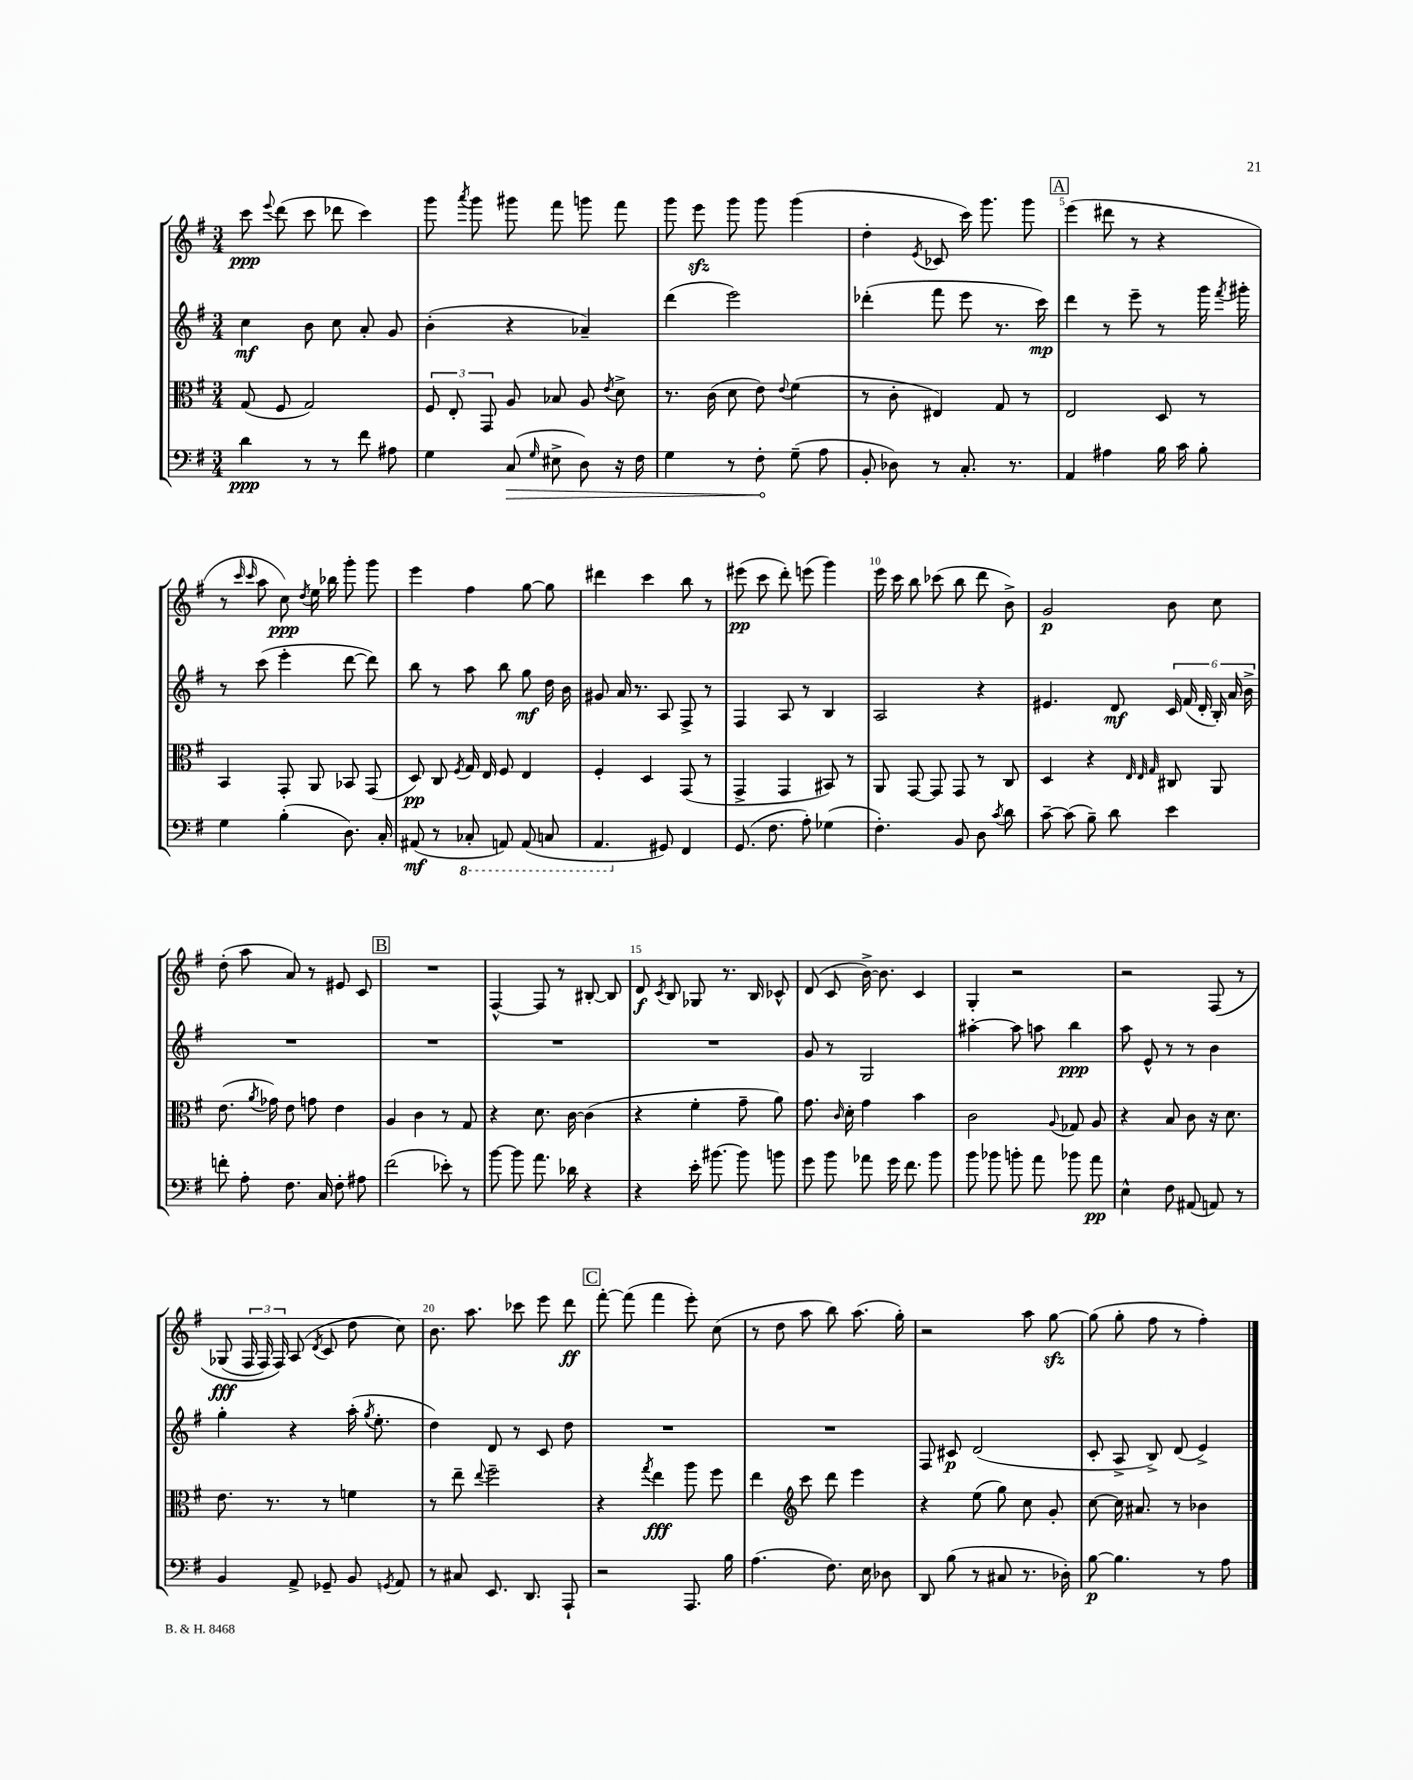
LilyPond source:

<<
\new StaffGroup <<
\new Staff = "s0" {
    \clef treble \key g \major \numericTimeSignature \time 3/4
    \autoBeamOff c'''8\ppp \appoggiatura { e'''8 } d'''8( c'''8 des'''8 c'''4) |
    g'''8 \acciaccatura { a'''8 } g'''8 gis'''8 fis'''8 g'''8 fis'''8 |
    g'''8 e'''8\sfz g'''8 g'''8 g'''4( |
    d''4-. \acciaccatura { e'8 } ces'8 c'''16) g'''8. g'''8 |
    \mark \markup { \box "A" } e'''4( dis'''8 r8 r4 |
    r8 \grace { c'''16 c'''16 } a''8 c''8\ppp) \acciaccatura { d''8 } e''16 bes''16 g'''8-. g'''8 |
    e'''4 fis''4 g''8~ g''8 |
    dis'''4 c'''4 b''8 r8 |
    eis'''8\pp( c'''8 d'''8-.) e'''8( g'''4) |
    e'''16 c'''16 b''8 ces'''8( b''8 d'''8 b'8->) |
    g'2\p b'8 c''8 |
    d''8-.( a''8 a'8) r8 eis'8 c'8 |
    \mark \markup { \box "B" } R2. |
    fis4~-^ fis8 r8 bis8~-. bis8 |
    d'8\f \acciaccatura { c'8 } b8 ges8 r8. b16 ces'8-^ |
    d'8( c'8 b'16~->) b'8. c'4 |
    g4-. r2 |
    r2 fis8\( r8 |
    ges8\fff( \tuplet 3/2 { fis16 fis16) fis16\) } a8( \acciaccatura { d'8 } c'8 d''8 c''8) |
    b'8. a''8. ces'''8 e'''8 d'''8\ff |
    \mark \markup { \box "C" } fis'''8~-. fis'''8( fis'''4 e'''8-.) c''8( |
    r8 d''8 a''8 b''8) a''8.( g''16-.) |
    r2 a''8 g''8~\sfz |
    g''8( g''8-. fis''8 r8 fis''4-.) \bar "|." |
}
\new Staff = "s1" {
    \clef treble \key g \major \numericTimeSignature \time 3/4
    \autoBeamOff c''4\mf b'8 c''8 a'8-. g'8 |
    b'4-.( r4 aes'4--) |
    d'''4( e'''2) |
    des'''4-.( fis'''8 e'''8 r8. c'''16\mp) |
    \mark \markup { \box "A" } d'''4 r8 e'''8-- r8 g'''16 \acciaccatura { fis'''8 } gis'''16-. |
    r8 c'''8( e'''4-. d'''8~ d'''8) |
    b''8 r8 a''8 b''8 g''8\mf d''16 b'16 |
    gis'8 a'16 r8. a8 fis8-> r8 |
    fis4 a8 r8 b4 |
    a2 r4 |
    eis'4. d'8\mf \tuplet 6/4 { c'16 fis'16( d'16-. b16-.) a'16 b'16-> } |
    R2. |
    \mark \markup { \box "B" } R2. |
    R2. |
    R2. |
    g'8 r8 g2 |
    ais''4~-. ais''8 a''8 b''4\ppp |
    a''8 e'8-^ r8 r8 b'4 |
    g''4-. r4 a''16-.( \acciaccatura { g''8 } e''8.-. |
    d''4) d'8 r8 c'8 d''8 |
    \mark \markup { \box "C" } R2. |
    R2. |
    fis8 cis'8\p d'2( |
    c'8-. a8-> b8->) d'8( e'4->) \bar "|." |
}
\new Staff = "s2" {
    \clef alto \key g \major \numericTimeSignature \time 3/4
    \autoBeamOff g8( fis8 g2) |
    \tuplet 3/2 { fis8 e8-. g,8 } a8 bes8 a8 \acciaccatura { e'8 } d'8-> |
    r8. c'16( d'8 e'8) \appoggiatura { e'8 } fis'4( |
    r8 c'8-. eis4) g8 r8 |
    \mark \markup { \box "A" } e2 d8 r8 |
    b,4 g,8-. a,8 bes,8 g,8( |
    d8\pp) c8 \acciaccatura { fis8 } g16 e16 fis8 e4 |
    fis4-. d4 g,8( r8 |
    g,4-> g,4 bis,8) r8 |
    a,8 g,8~ g,8 g,8 r8 c8 |
    d4 r4 \grace { e32 e32 g32 } cis8 a,8 |
    e'8.( \acciaccatura { a'8 } ges'16) e'8 g'8 e'4 |
    \mark \markup { \box "B" } a4 c'4 r8 g8 |
    r4 d'8. c'16~ c'4( |
    r4 fis'4-. g'8-- a'8) |
    g'8. \grace { c'16 } d'16-. g'4 b'4 |
    c'2 \appoggiatura { a8 } ges8 a8 |
    r4 b8 c'8 r16 d'8. |
    e'8. r8. r8 f'4 |
    r8 e''8-- \appoggiatura { e''8 } fis''2-- |
    \mark \markup { \box "C" } r4 \acciaccatura { g''8 } e''4\fff a''8 fis''8 |
    e''4 \clef treble c'''8 d'''8 e'''4 |
    r4 e''8( g''8) c''8 g'8-. |
    c''8~ c''16 ais'8. r8 bes'4 \bar "|." |
}
\new Staff = "s3" {
    \clef bass \key g \major \numericTimeSignature \time 3/4
    \autoBeamOff d'4\ppp r8 r8 fis'8 ais8 |
    g4 \once \override Hairpin.circled-tip = ##t c8\>( \grace { g16 } eis8-> d8) r16 fis16 |
    g4 r8 fis8-.\! g8--( a8 |
    b,8-. des8) r8 c8.-. r8. |
    \mark \markup { \box "A" } a,4 ais4 b16 c'16 b8-. |
    g4 b4-.( d8.) c16-. |
    ais,8\mf( r8 \ottava #-1 ces,8-. a,,!8) a,,8( c,8 |
    a,,4. \ottava #0 gis,8) fis,4 |
    g,8.( fis8. a8-.) ges4( |
    fis4.-.) b,8 d8 \acciaccatura { c'8 } d'8 |
    c'8~-- c'8( b8--) d'8 e'4 |
    f'8-. a8-. fis8. c16 fis8-. ais8 |
    \mark \markup { \box "B" } fis'2( ees'8-.) r8 |
    b'8~ b'8 a'8. des'16 r4 |
    r4 e'16-. bis'8.~ bis'8 b'8 |
    g'8 b'8 aes'8 g'16 fis'8. b'8 |
    b'8 bes'8 b'8-. a'8 bes'8 a'8\pp |
    e4-^ fis8 ais,8( a,8) r8 |
    b,4 a,8-> ges,8-- b,8 \acciaccatura { g,8 } a,8 |
    r8 cis8 e,8. d,8. a,,8-! |
    \mark \markup { \box "C" } r2 a,,8. b16 |
    a4.( fis8.) e16 des8 |
    d,8 b8( r8 cis8 r8. des16-.) |
    b8~\p b4. r8 a8 \bar "|." |
}
>>
>>
\layout { \context { \Score \override BarNumber.break-visibility = ##(#f #t #t) barNumberVisibility = #(every-nth-bar-number-visible 5) } }
